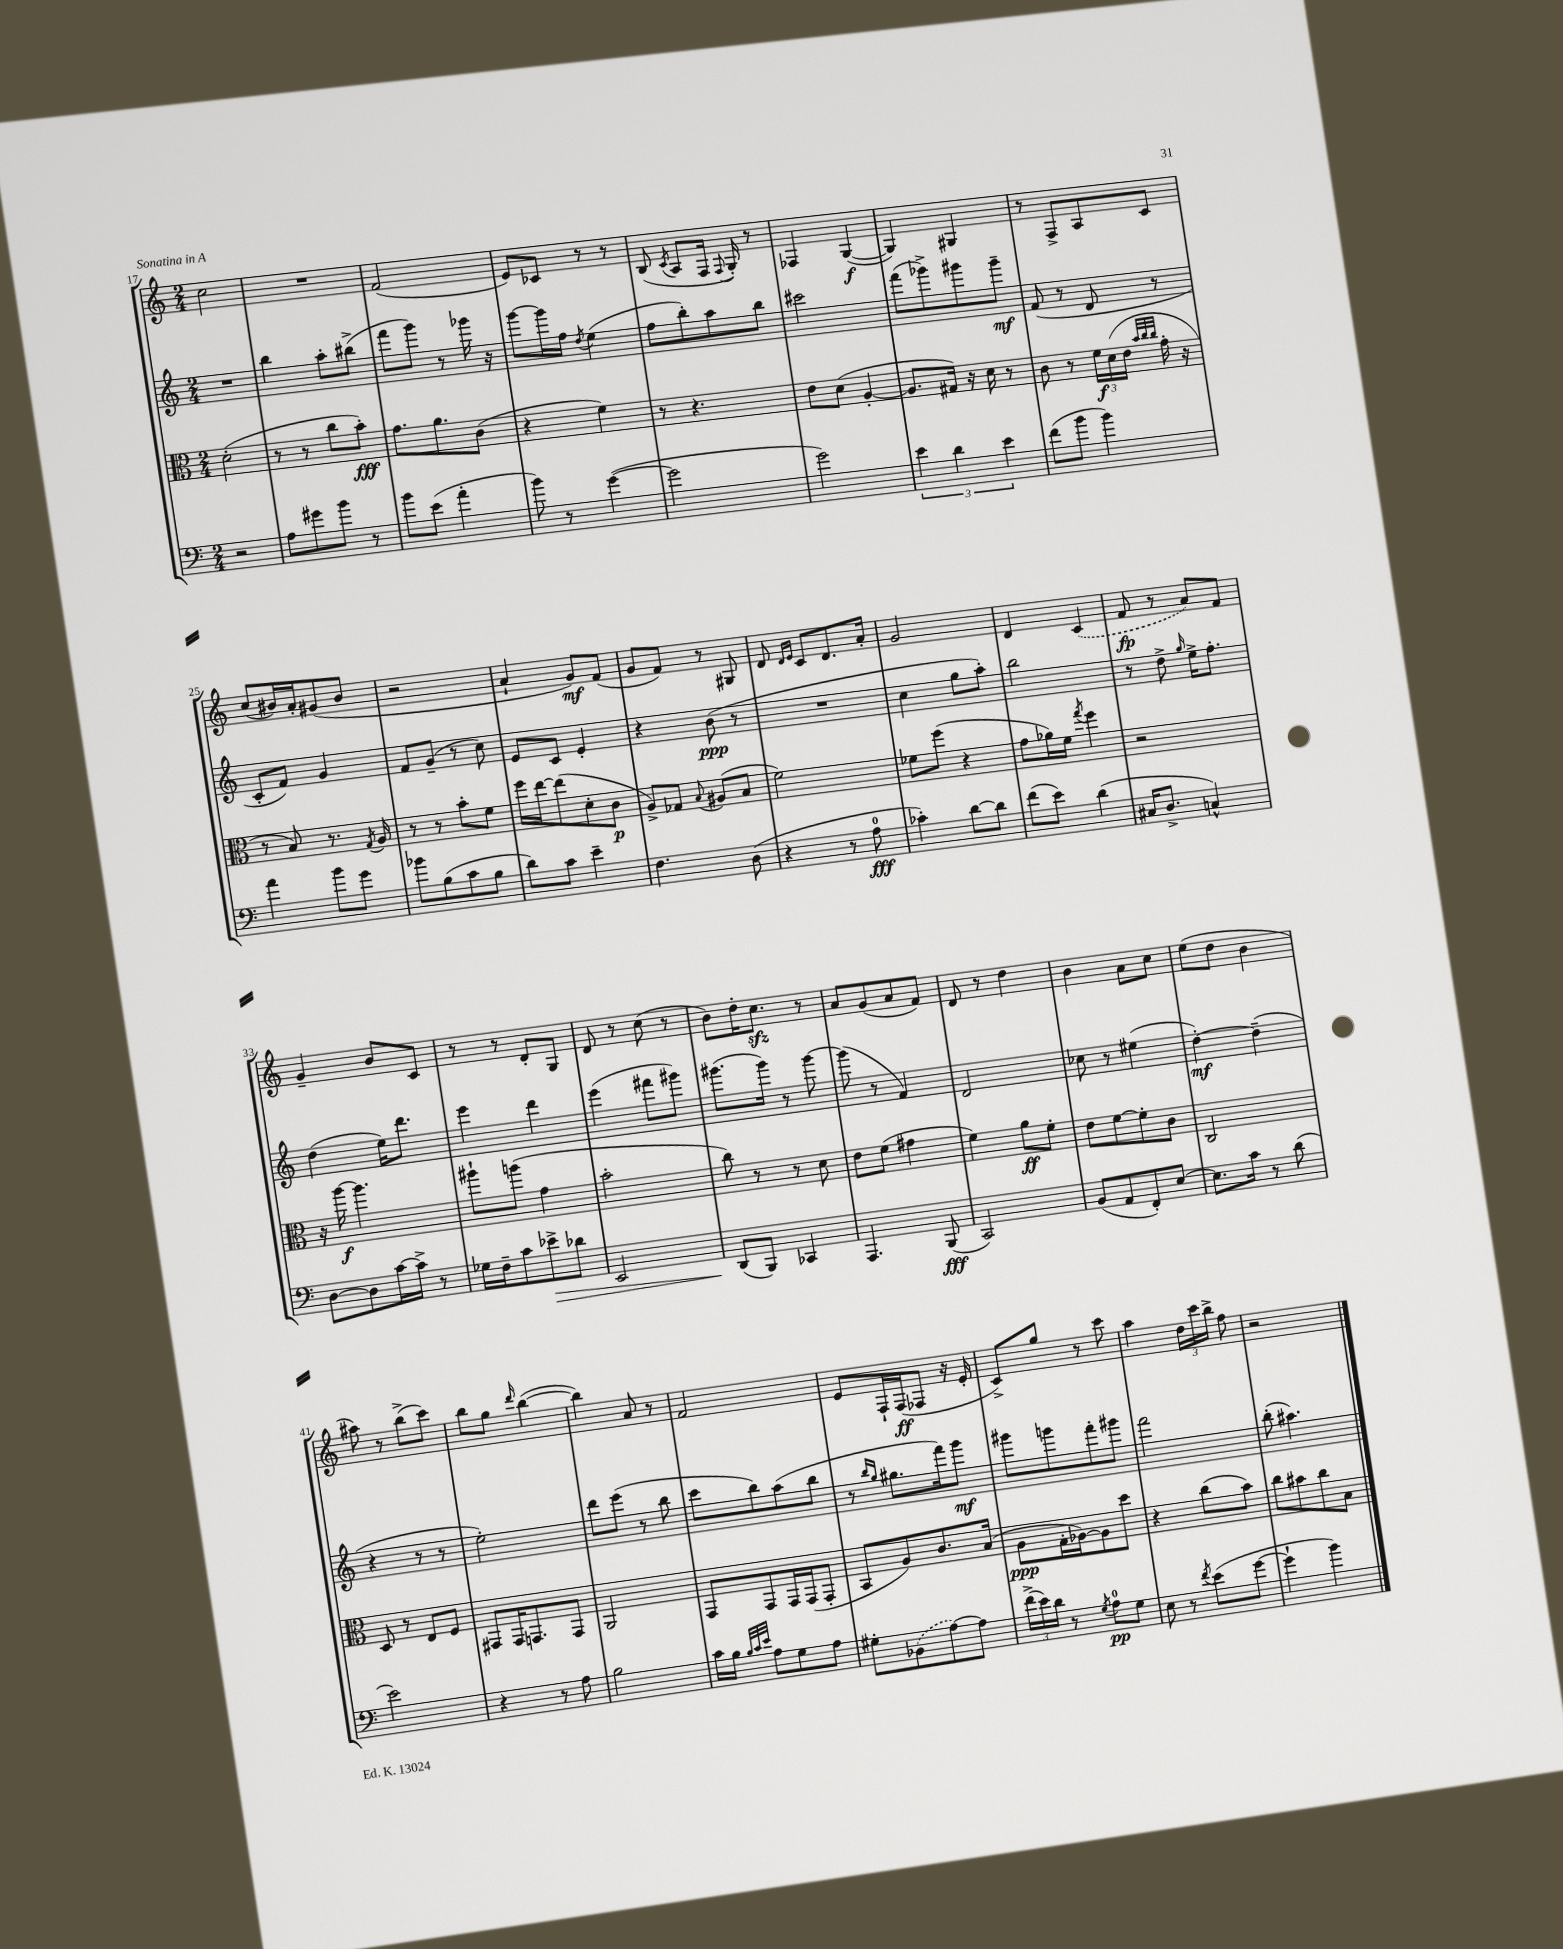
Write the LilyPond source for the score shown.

<<
\new StaffGroup <<
\new Staff = "s0" {
    \clef treble \key c \major \numericTimeSignature \time 2/4
    \autoBeamOff c''2 |
    R2 |
    f'2( |
    e'8[) ces'8] r8 r8 |
    b8( \acciaccatura { c'8 } a8[ f16] \appoggiatura { f8 } g16-.) r8 |
    fes4 g4~\f( |
    g4) gis4 |
    r8 f8[-> a8 c'8] |
    c''8[( bis'16) a'16-. gis'8( bis'8] |
    r2 |
    a'4-! g'8[\mf) f'8]( |
    g'8[ f'8]) r8 gis8 |
    d'8 \grace { d'16[ e'16] } c'8[ d'8. a'16]-. |
    g'2 |
    d'4 \once \slurDashed c'4( |
    f'8\fp r8 a'8[) f'8] |
    g'4-- b'8[ c'8] |
    r8 r8 d'8[-. g8] |
    d'8 r8 c''8( r8 |
    b'8[) d''16-. c''8.]\sfz r8 |
    a'8[ g'8( a'8 f'8]) |
    d'8 r8 d''4 |
    b'4 a'8[ c''8] |
    e''8[( d''8] b'4 |
    ais''8) r8 b''8[->( c'''8]) |
    b''8[ g''8] \grace { d'''16 } b''4~( |
    b''4) a'8 r8 |
    f'2 |
    e'8[ f16-! f16\ff( fes8] r16 e'16-. |
    c'8[->) g''8] r8 c'''8 |
    a''4 \tuplet 3/2 { d''16[ c'''16 b''16]-> } f''8 |
    r2 \bar "|." |
}
\new Staff = "s1" {
    \clef treble \key c \major \numericTimeSignature \time 2/4
    \autoBeamOff R2 |
    b''4 a''8[-. bis''8]->( |
    f'''8[ g'''8]) r8 ges'''16 r16 |
    g'''8[~ g'''16 f''16] \acciaccatura { d''8 } e''4( |
    f''8[ b''8-.) a''8 b''8] |
    cis'''2 |
    f'''8[( ges'''8->) gis'''8 gis'''8]--\mf |
    f'8( r8 d'8 r8 |
    c'8[-. f'8]) g'4 |
    f'8[ g'8]--( r8 c''8) |
    e'8[ c'8] e'4-. |
    r4 b'8\ppp( r8 |
    R2 |
    c''4 g''8[ a''8]-.) |
    b''2 |
    r8 d''8-> \grace { g''16 } e''16[-> f''8.]-. |
    d''4( e''16[) d'''8.] |
    e'''4 d'''4 |
    e'''4( fis'''8[ gis'''8]) |
    gis'''8.[( gis'''16]) r8 gis'''8~ |
    gis'''8( r8 f'4) |
    d'2 |
    ces''8 r8 eis''4( |
    d''4~-.\mf) d''4--( |
    r4 r8 r8 |
    e''2-.) |
    d'''8[ e'''8]( r8 b''8 |
    c'''8[ b''8) a''8( b''8] |
    r8 \grace { b''16[ g''16] } gis''8.[ f'''16) g'''8]\mf |
    gis'''8[ g'''8 f'''8-. gis'''8] |
    f'''2 |
    b''8-.( ais''4.) \bar "|." |
}
\new Staff = "s2" {
    \clef alto \key c \major \numericTimeSignature \time 2/4
    \autoBeamOff d'2-.( |
    r8 r8 c''8[ b'8]-.\fff) |
    g'8.[ a'8. c'8]( |
    r4 f'4) |
    r8 r4. |
    e'8[ d'8]( a4~-. |
    a8.[ gis16]) r16 d'16 r8 |
    c'8 r8 \tuplet 3/2 { f'16[\f d'16( e'16] } \grace { b'32[ c''32 c''32] } g'16-. r16 |
    r8 b8) r8. \acciaccatura { g8 } a16 |
    r8 r8 b'8[-. f'8] |
    f''16[ e''16~ e''8( d'8-. c'8]\p |
    a8[->) ges8] \appoggiatura { b8 } ais8[( b8] |
    f'2) |
    fes'8[ f''8]( r4 |
    g'8[ aes'16) f'16] \acciaccatura { g''8 } f''4 |
    r2 |
    r16 a''16~\f a''4. |
    ais''8[-! a''8]( g'4 |
    b'2-. |
    c''8) r8 r8 d'8 |
    e'8[ f'8]( gis'4 |
    f'4) a'8[\ff f'8]-. |
    e'8[ f'8~ f'8-. c'8] |
    c2 |
    d8 r8 e8[ f8] |
    gis,8[ gis,16 g,8. g,8] |
    a,2 |
    g,8[ g,8 g,16 g,16( g,8]-. |
    b,8[ a8) c'8. b16]( |
    a8[\ppp g16-. aes16~) aes8 d''8] |
    r4 c''8[( b'8]) |
    c''8[ bis'8 c''8 b8] \bar "|." |
}
\new Staff = "s3" {
    \clef bass \key c \major \numericTimeSignature \time 2/4
    \autoBeamOff r2 |
    a8[ gis'8 b'8] r8 |
    b'8[ e'8]( a'4-. |
    b'8) r8 g'4~( |
    g'2 |
    g'2) |
    \tuplet 3/2 { e'4 d'4 e'4 } |
    f'8[( b'8] b'4) |
    a'4 b'8[ g'8] |
    bes'8[ b8( c'8 b8] |
    d'8[) c'8] e'4-- |
    f4. d8( |
    r4 r8 a8-0\fff |
    ces'4-.) d'8[~ d'8] |
    f'8[( e'8]) d'4( |
    cis16[ d8.]-> c4-^) |
    d8[~ d8 c'16~ c'16]-> r8 |
    ges16[ f16-- c'8 ees'8->\> des'8] |
    e,2 |
    d,8[\!( b,,8]) ces,4 |
    a,,4. b,,8\fff( |
    c,2) |
    b,8[( a,8 f,8-.) e8]~ |
    e8.[ c'16] r8 d'8( |
    e'2) |
    r4 r8 a8 |
    b2 |
    c'16[ b16] \grace { b32[ c'32 e'32] } a8[ g8 a8] |
    gis8[-. \once \slurDashed bes,8( a8~) a8] |
    \tuplet 3/2 { f'16[->( e'16) d'16] } r8 \acciaccatura { g8 } a8[-0\pp g8] |
    e8 r8 \acciaccatura { f'8 } e'8[( g'8]~ |
    g'4-! b'4) \bar "|." |
}
>>
>>
\layout { \context { \Score currentBarNumber = #17 } }
